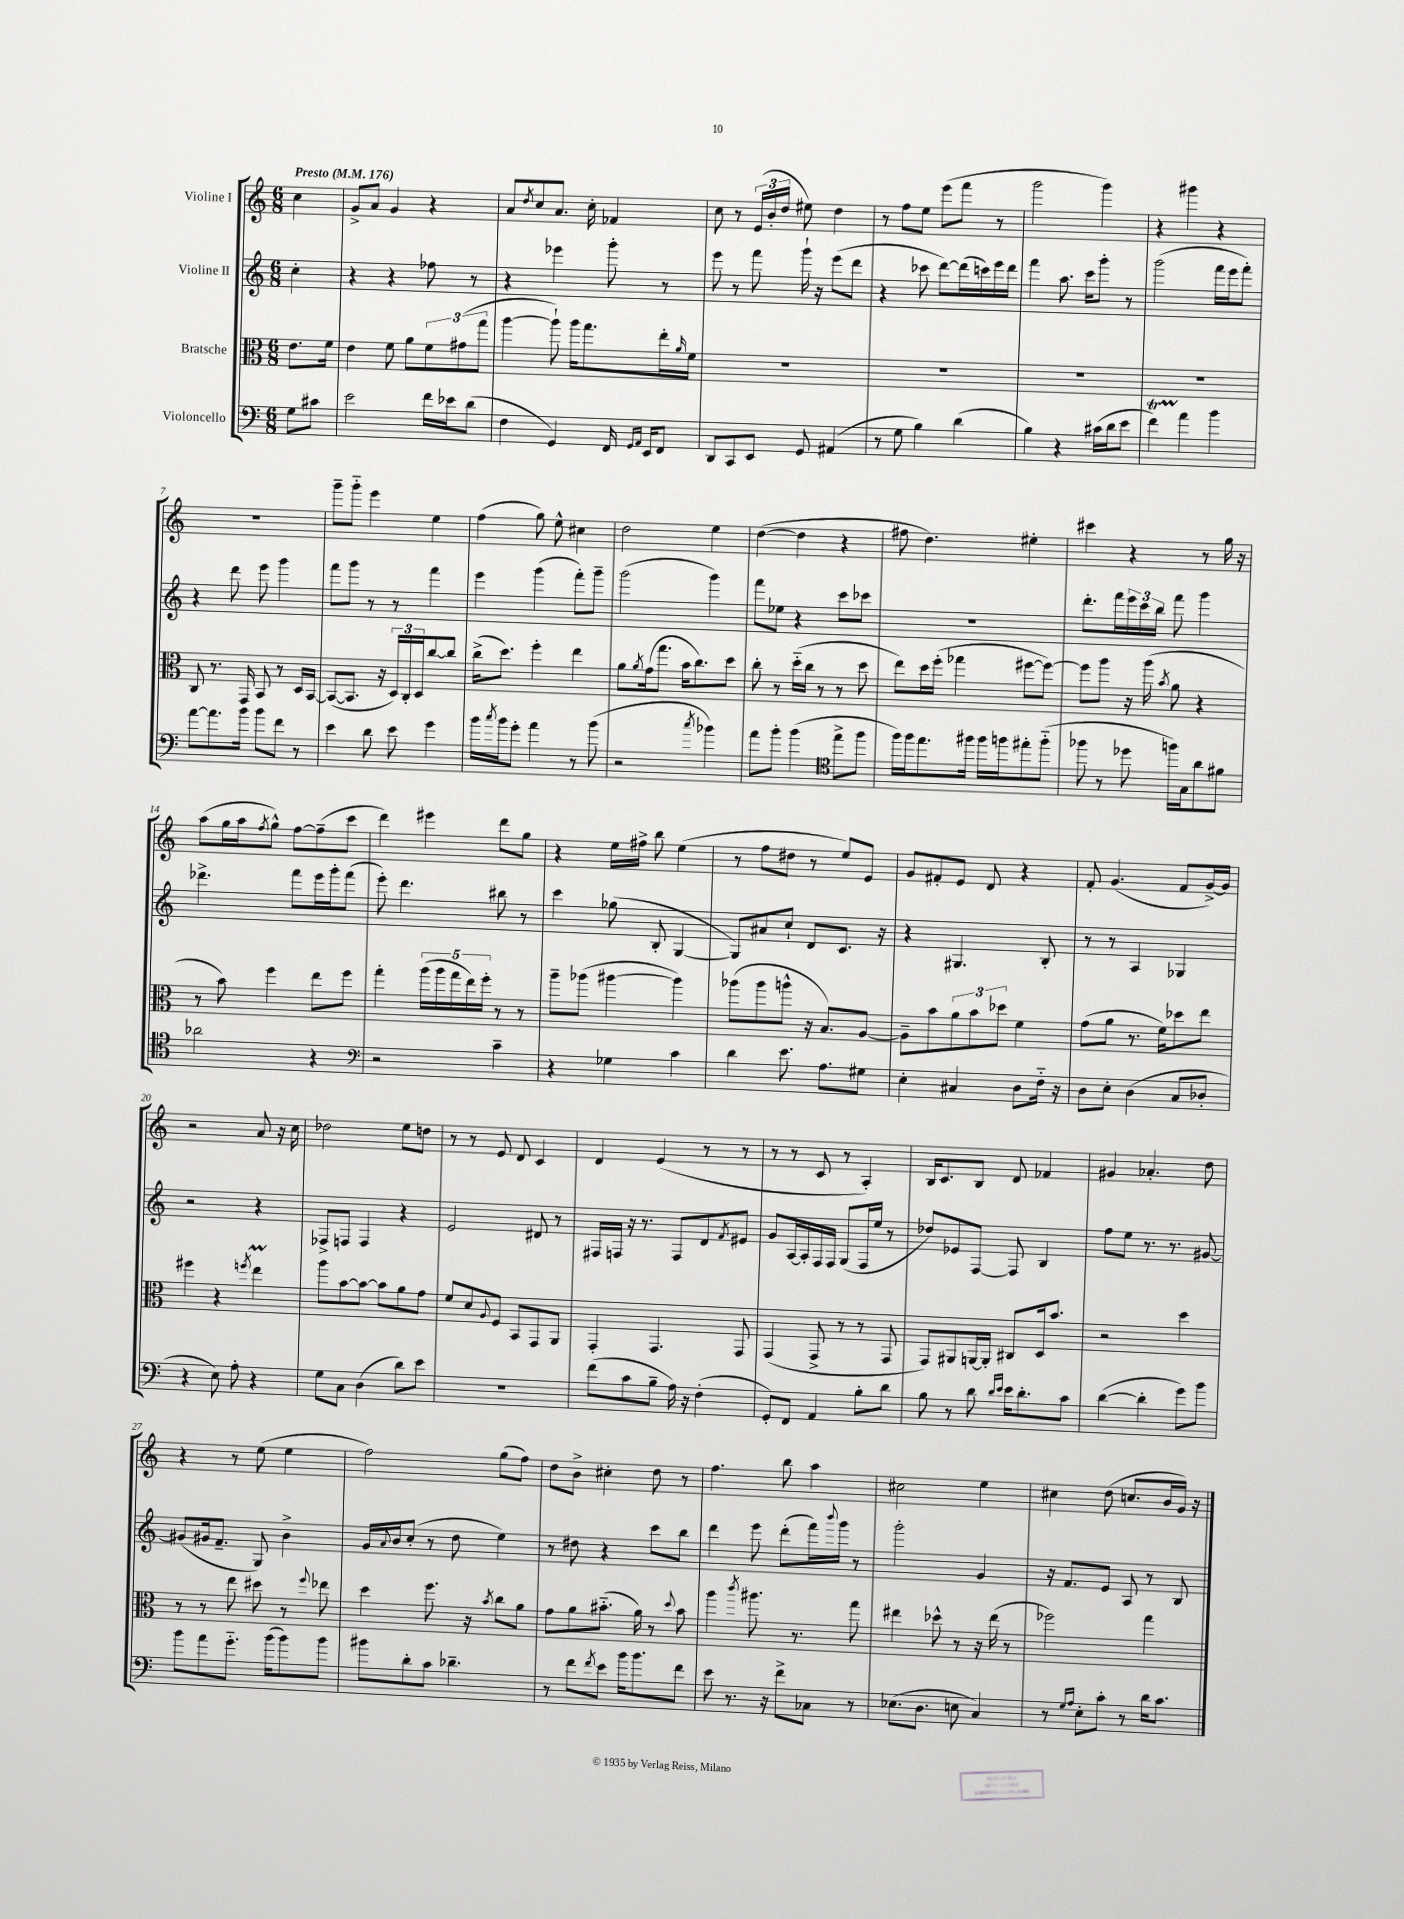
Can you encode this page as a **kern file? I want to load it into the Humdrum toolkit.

**kern	**kern	**kern	**kern
*staff4	*staff3	*staff2	*staff1
*clefF4	*clefC3	*clefG2	*clefG2
*k[]	*k[]	*k[]	*k[]
*M6/8	*M6/8	*M6/8	*M6/8
*MM176	*MM176	*MM176	*MM176
8G	8.e	4cc'	4cc
8c#	.	.	.
.	16f	.	.
=	=	=	=
2e	4e	4r	8g^
.	.	.	8a
.	8f	4r	4g
.	8a	.	.
16f	12f	8ff-	4r
16e-	.	.	.
.	(12g#	.	.
(8d	.	8r	.
.	12gg	.	.
=	=	=	=
4F	[4aa	4r	8a
.	.	.	8qdd
.	.	.	8cc
4GG)	8aa`])	4eee-	8.a
.	16aa	.	.
.	8.gg	.	16cc'
16FF	.	8ggg'	4f-
16qqGG	.	.	.
16qqAA	.	.	.
16EE	.	.	.
8FF	16ee'	8r	.
.	16qqa	.	.
.	16f	.	.
=	=	=	=
8DD	2.r	8eee	8cc
8CC	.	8r	8r
8EE	.	8fff	(24e
.	.	.	24b'
.	.	.	24dd
8GG	.	16ggg`	8ee#)
.	.	16r	.
(4AA#	.	(8eee	4dd
.	.	8ddd	.
=	=	=	=
8r	2.r	4r	8r
8G	.	.	8ff
4B)	.	8ccc-	8ee
.	.	[8ddd)	(8eee
(4d	.	(16ddd]	8fff
.	.	16ccc)	.
.	.	16eee	8r
.	.	16ddd	.
=	=	=	=
4B)	2.r	4fff	2ggg
4r	.	8.aa	.
.	.	16ccc	.
(16c#	.	8ggg'	4ggg)
16d	.	.	.
8e	.	8r	.
=	=	=	=
4f)	2.r	(2ggg	4r
4a	.	.	4ggg#
4b	.	16fff	4r
.	.	16eee	.
.	.	8fff')	.
=	=	=	=
[8a	8C	4r	2.r
8.a]	8.r	.	.
.	.	8ddd	.
16b	16GG	.	.
8b	8BB	8eee	.
8f	8r	4ggg	.
8r	16D	.	.
.	[16BB	.	.
=	=	=	=
4e	(8BB_	8fff	8ggg~
.	8.BB]	8ggg	8ggg'~
8d	.	8r	4eee
.	16r	.	.
8e	24D)	8r	.
.	24C'	.	.
.	24D	.	.
4g	[8cc	4fff	4ee
.	8cc]	.	.
=	=	=	=
16b	(16cc^	4eee	(4ff
8qcc	.	.	.
16b	8.dd)	.	.
8g'	.	.	.
4a	4ff'	(4ggg	8gg)
.	.	.	8ee^^
8r	4ee	8fff')	4cc#
(8b	.	8ggg~	.
=	=	=	=
2r	8a	(2ggg	2dd
.	8qa	.	.
.	(16g	.	.
.	8.gg	.	.
.	16b	.	.
.	8.cc)	.	.
8qcc	.	.	.
4b-)	.	4ggg)	4ee
.	8dd	.	.
=	=	=	=
8a	8cc'	8fff	([4dd
8b'	8r	8ee-	.
(4b	(16dd'~	4r	4dd]
.	16cc	.	.
.	8r	.	.
*clefC4	*	*	*
8ee^	8r	8ccc	4r
8ff	8dd	8ccc-	.
=	=	=	=
16ff)	8ee)	2.r	8ff#
16ff	.	.	.
8.ee	16dd	.	4.dd)
.	(16ff'	.	.
.	4gg-	.	.
16ff#	.	.	.
16ff#	.	.	.
16ff	.	.	.
8ee#'	[8ff#	.	4ee#'
(8ff'~	8ff#_)	.	.
=	=	=	=
8ff-	8ff#]	8.ddd'	4ccc#
8r	8aa	.	.
.	.	16fff	.
8dd-	16r	24eee	4r
.	.	24ccc	.
.	(16aa	.	.
.	.	24bb	.
.	8qb	.	.
16ff)	8a	8fff	.
16G	.	.	.
8a	4r	4ggg	8r
8f#	.	.	16gg
.	.	.	16r
=	=	=	=
2a-	8r	4.ddd-^	(8aa
.	8b)	.	16gg
.	.	.	16aa
.	.	.	8qff
.	4ff	.	8gg^^)
.	.	8fff	[8ff
4r	8ee	16eee	(8ff~]
.	.	16ggg'	.
.	8ff	(8fff	8ccc
=	=	=	=
*clefF4	*	*	*
2r	4gg'	8eee')	4ddd)
.	.	4.ddd	.
.	(20aa	.	4eee#
.	20aa	.	.
.	20gg	.	.
.	20ee)	.	.
.	20ff'	.	.
4c~	8r	8bb#	8ddd
.	8r	8r	8gg
=	=	=	=
4r	8aa~	4ccc	4r
.	(8aa-	.	.
4G-	[4aa#	(8gg-	16ee
.	.	.	16ff#^
.	.	8B'	8bb
4c	4aa#])	[4G	(4ee
=	=	=	=
4d	(8aa-	8G])	8r
.	8aa-	8a#	8ff
8.e	8aa^^	8cc`	8dd#
.	16r	8d	8r
8.A	8.B)	.	.
.	.	8.c	8ee)
8G#	[8A	.	8e
.	.	16r	.
=	=	=	=
4E'	8A~]	4r	8g
.	8b	.	8f#'
4C#	12a	4.G#	8e
.	12b	.	.
.	.	.	8d
.	12dd-	.	.
8D	4f	.	4r
16F'~	.	8B'	.
16r	.	.	.
=	=	=	=
8D	(8g	8r	8f'
8E'	8a	8r	(4.g
(4D	8.r	4A	.
.	16f)	.	.
8C	8dd-	4G-	8f
8D-'	8ee	.	[16g^)
.	.	.	16g]
=	=	=	=
4r	4ff#	2r	2r
8E)	4r	.	.
8A'	.	.	.
.	8qff	.	.
4r	4ee	4r	8a
.	.	.	16r
.	.	.	16cc
=	=	=	=
8G	8aa	8F-^	2dd-
8C	[8b	8F	.
(4D	8b_	4F	.
.	8b]	.	.
8d)	8a	4r	8ee
8e	8g	.	8dd
=	=	=	=
2.r	8f	2e	8r
.	8d	.	8r
.	8qqA	.	.
.	8F	.	8e
.	8BB	.	8d
.	8GG	8d#	4c
.	8AA	8r	.
=	=	=	=
(8f	4GG'	16F#	4d
.	.	16F	.
8c	.	16r	.
.	.	8.r	.
8B~	4.GG	.	(4e
16A)	.	8F	.
16r	.	.	.
(4F'	.	8d	8r
.	.	8qf	.
.	8GG	8e#	8r
=	=	=	=
8GG')	(4GG	8g	8r
8FF	.	[16A	8r
.	.	16A']	.
4AA	8GG^	16F	8c
.	.	16F	.
.	8r	(8G	8r
8B'	8r	16F	4A')
.	.	16ee	.
8d	8GG	8r	.
=	=	=	=
8B	8GG)	8dd-)	16B
.	.	.	8.c
8r	8AA#	8e-	.
8d	[16AA	[8F	8B
.	16AA']	.	.
16qqd	.	.	.
16qqe	.	.	.
16e	8C#	8F]	8d
8.d'	.	.	.
.	16D	4B	4f-
.	8.b	.	.
8c	.	.	.
=	=	=	=
([4d	2r	8ff	4g#
.	.	8ee	.
4d']	.	8.r	4.a-'
.	.	8.r	.
8g)	4dd	.	.
8b	.	[8g#	8dd
=	=	=	=
8b	8r	(8g#]	4r
8a	8r	16g#	.
.	.	8.f~	.
8.g'~	8ee	.	8r
.	8dd#	8G)	(8ee
(16b	.	.	.
8b)	8r	4b^	4ee
.	8qqff	.	.
8b	8ee-	.	.
=	=	=	=
8b#	4dd	16g	2ff)
.	.	8qqa	.
.	.	16b	.
8d'	.	(8cc'	.
8c	8.ff	8r	.
4.d-~	.	8dd	.
.	16r	.	.
.	8qb	.	.
.	8cc	4ee)	(8gg
.	8a	.	8ff)
=	=	=	=
8r	8g	8r	8dd
8f	8a	8dd#	8b^
8qf	.	.	.
8e	(8.b#'~	4r	4cc#'
16b	.	.	.
8.b	16a)	.	.
.	8r	8ccc	8dd
.	8qqdd	.	.
8f	8b#	8bb	8r
=	=	=	=
8e	4aa	4ddd	4.ff
8.r	.	.	.
.	8qccc	.	.
.	8.aa#	8eee	.
16r	.	.	.
8f^	.	(8ddd'	8bb
.	8.r	.	.
8C-	.	16fff)	4aa
.	.	8qqbbb	.
.	.	16ggg	.
8r	8gg	8r	.
=	=	=	=
(8.E-	4ee#	2ggg'	2cc#
8.D	.	.	.
.	8dd-^^	.	.
8E	8r	.	.
4C)	16r	4g	4ee
.	(16ee#	.	.
.	8r	.	.
=	=	=	=
8r	2ff-)	16r	4cc#
.	.	8.f	.
16qqG	.	.	.
16qqA	.	.	.
8E'	.	.	.
8c'	.	8e	(8dd
8r	.	8A	8.cc
16d	4gg	8r	.
8.c	.	.	16b
.	.	8B	16g)
.	.	.	16r
==	==	==	==
*-	*-	*-	*-
